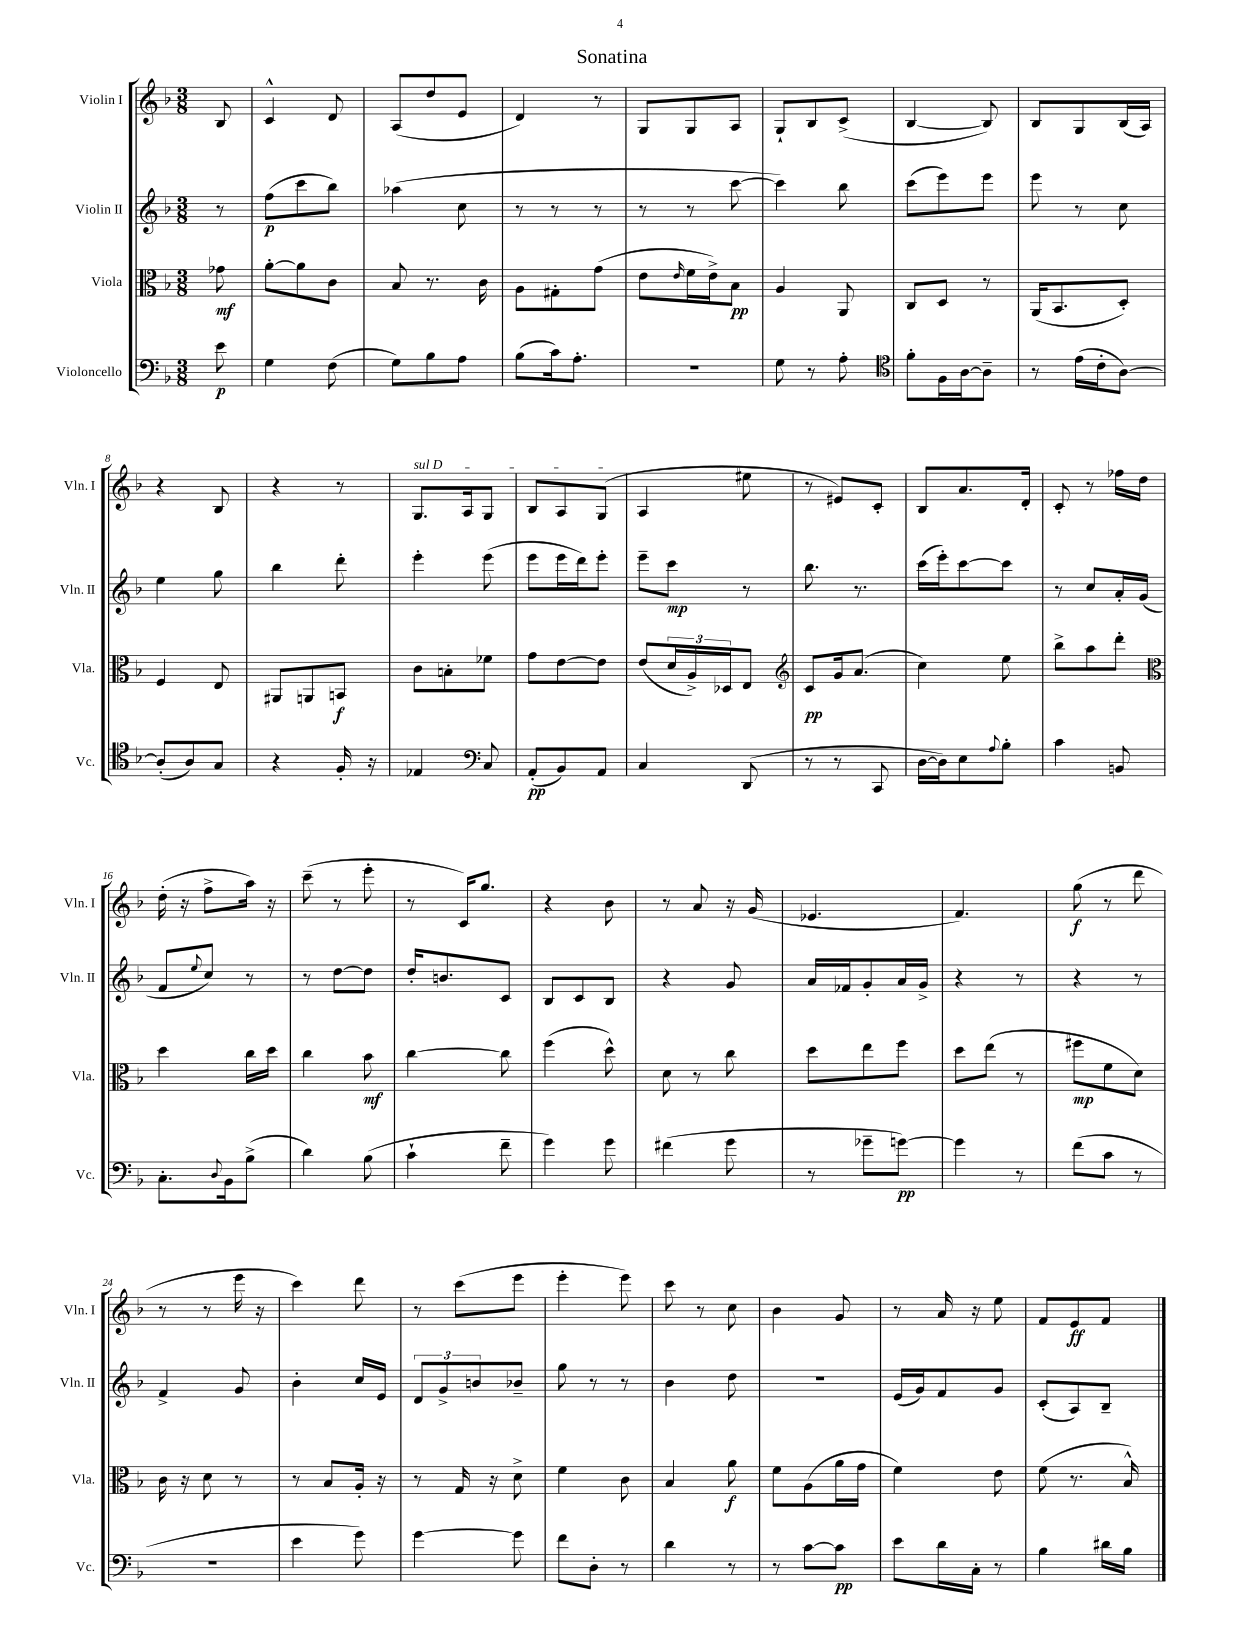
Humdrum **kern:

**kern	**kern	**kern	**kern
*staff4	*staff3	*staff2	*staff1
*clefF4	*clefC3	*clefG2	*clefG2
*k[b-]	*k[b-]	*k[b-]	*k[b-]
*M3/8	*M3/8	*M3/8	*M3/8
8e\	8g-\	8r	8B-/
=	=	=	=
4G\	[8a'\L	(8ff\L	4c^^/
.	8a\]	8ccc\	.
(8F\	8c\J	8bb-\J)	8d/
=	=	=	=
8G\L)	8B-/	(4aa-\	(8A/L
8B-\	8.r	.	8dd/
8A\J	.	8cc\	8e/J
.	16c\	.	.
=	=	=	=
(8B-\L	8A\L	8r	4d/)
16c\k)	8G#'\	8r	.
8.A'\J	.	.	.
.	(8g\J	8r	8r
=	=	=	=
4.r	8e\L	8r	8G/L
.	16qqe/	.	.
.	16f\L	8r	8G/
.	16e^\J)	.	.
.	8B-\J	[8ccc\	8A/J
=	=	=	=
8G\	4A/	4ccc\])	8G`/L
8r	.	.	8B-/
8A'\	8AA/	8bb-\	(8c^/J
=	=	=	=
*clefC4	*	*	*
8f'\L	8C/L	(8ccc\L	[4B-/
16F\L	8D/J	8eee\)	.
[16A\J	.	.	.
8A~\]J	8r	8eee\J	8B-/])
=	=	=	=
8r	(16AA/LK	8eee\	8B-/L
.	8.BB-/	.	.
(16e\LL	.	8r	8G/
16c'\J	.	.	.
[8A\J)	8D'/J)	8cc\	(16B-/L
.	.	.	16A/JJ)
=	=	=	=
(8A'/]L	4F/	4ee\	4r
8A/)	.	.	.
8G/J	8E/	8gg\	8B-/
=	=	=	=
4r	8AA#/L	4bb-\	4r
.	8AA/	.	.
16F'/	8BB/J	8ddd'\	8r
16r	.	.	.
=	=	=	=
4E-/	8c\L	4eee'\	8.G/L
.	8B'\	.	.
.	.	.	16A/k
*clefF4	*	*	*
8C/	8f-\J	(8eee\	8G/J
=	=	=	=
(8AA'/L	8g\L	8eee\L	8B-/L
8BB-/)	[8e\	16eee\L	8A/
.	.	16ddd\J)	.
8AA/J	8e\]J	8eee'\J	(8G/J
=	=	=	=
4C/	(8e/L	8eee~\L	4A/
.	24d/L	8ccc\J	.
.	24A^/)	.	.
.	24D-/J	.	.
(8DD/	8E/J	8r	8ee#\
=	=	=	=
*	*clefG2	*	*
8r	8c/L	8.bb-\	8r
8r	16g/k	.	8e#/L)
.	(8.a/J	8.r	.
8CC/	.	.	8c'/J
=	=	=	=
[16D\LL	4cc\)	(16ccc\LL	8B-/L
16D\]J)	.	16eee'\J)	.
8E\	.	[8ccc\	8.a/
8qqA/	.	.	.
8B-'\J	8ee\	8ccc\]J	.
.	.	.	16d'/Jk
=	=	=	=
4c\	8bb-^\L	8r	8c'/
.	8aa\	8cc/L	8r
8BB/	8ddd'\J	16a'/L	16ff-\LL
.	.	(16g/JJ	16dd\JJ
=	=	=	=
*	*clefC3	*	*
8.C'\L	4dd\	8f/L	(16dd'\
.	.	.	16r
.	.	8qqee/	.
.	.	8cc/J)	8ff^\L
8qqD/	.	.	.
16BB-\k	.	.	.
(8B-^\J	16cc\LL	8r	16aa\Jk)
.	16dd\JJ	.	16r
=	=	=	=
4d\)	4cc\	8r	(8ccc~\
.	.	[8dd\L	8r
(8B-\	8b-\	8dd\]J	8eee'\
=	=	=	=
4c`\	[4cc\	16dd'/LK	8r
.	.	8.b/	.
.	.	.	16c/LK)
.	.	.	8.gg/J
8f~\	8cc\]	8c/J	.
=	=	=	=
4g\)	(4ff\	8B-/L	4r
.	.	8c/	.
8g\	8dd^^\)	8B-/J	8b-\
=	=	=	=
(4f#\	8d\	4r	8r
.	8r	.	8a/
8g\	8cc\	8g/	16r
.	.	.	(16g/
=	=	=	=
8r	8dd\L	16a/LL	4.e-/
.	.	16f-/J	.
8g-~\L	8ee\	8g'/	.
[8g\J)	8ff\J	16a/L	.
.	.	16g^/JJ	.
=	=	=	=
4g\]	8dd\L	4r	4.f/)
.	(8ee\J	.	.
8r	8r	8r	.
=	=	=	=
(8f\L	8ff#\L	4r	(8gg\
8c\J	8f\	.	8r
8r	8d\J)	8r	8ddd\
=	=	=	=
4.r	16c\	4f^/	8r
.	16r	.	.
.	8d\	.	8r
.	8r	8g/	16eee\
.	.	.	16r
=	=	=	=
4e\	8r	4b-'\	4ccc\)
.	8B-/L	.	.
8g\)	16A'/Jk	16cc/LL	8ddd\
.	16r	16e/JJ	.
=	=	=	=
[4g\	8r	12d/L	8r
.	.	12g^/	.
.	16G/	.	(8ccc\L
.	.	12b/	.
.	16r	.	.
8g\]	8d^\	8b-~/J	8eee\J
=	=	=	=
8f\L	4f\	8gg\	4eee'\
8D'\J	.	8r	.
8r	8c\	8r	8eee\)
=	=	=	=
4d\	4B-/	4b-\	8ccc\
.	.	.	8r
8r	8a\	8dd\	8cc\
=	=	=	=
8r	8f\L	4.r	4b-\
[8c\L	(8A\	.	.
8c\]J	16a\L	.	8g/
.	16g\JJ	.	.
=	=	=	=
8e\L	4f\)	(16e/LL	8r
.	.	16g/J)	.
16d\L	.	8f/	16a/
16C'\JJ	.	.	16r
8r	8e\	8g/J	8ee\
=	=	=	=
4B-\	(8f\	(8c'/L	8f/L
.	8.r	8A/)	8e/
16d#\LL	.	8B-~/J	8f/J
16B-\JJ	16B-^^/)	.	.
==	==	==	==
*-	*-	*-	*-
